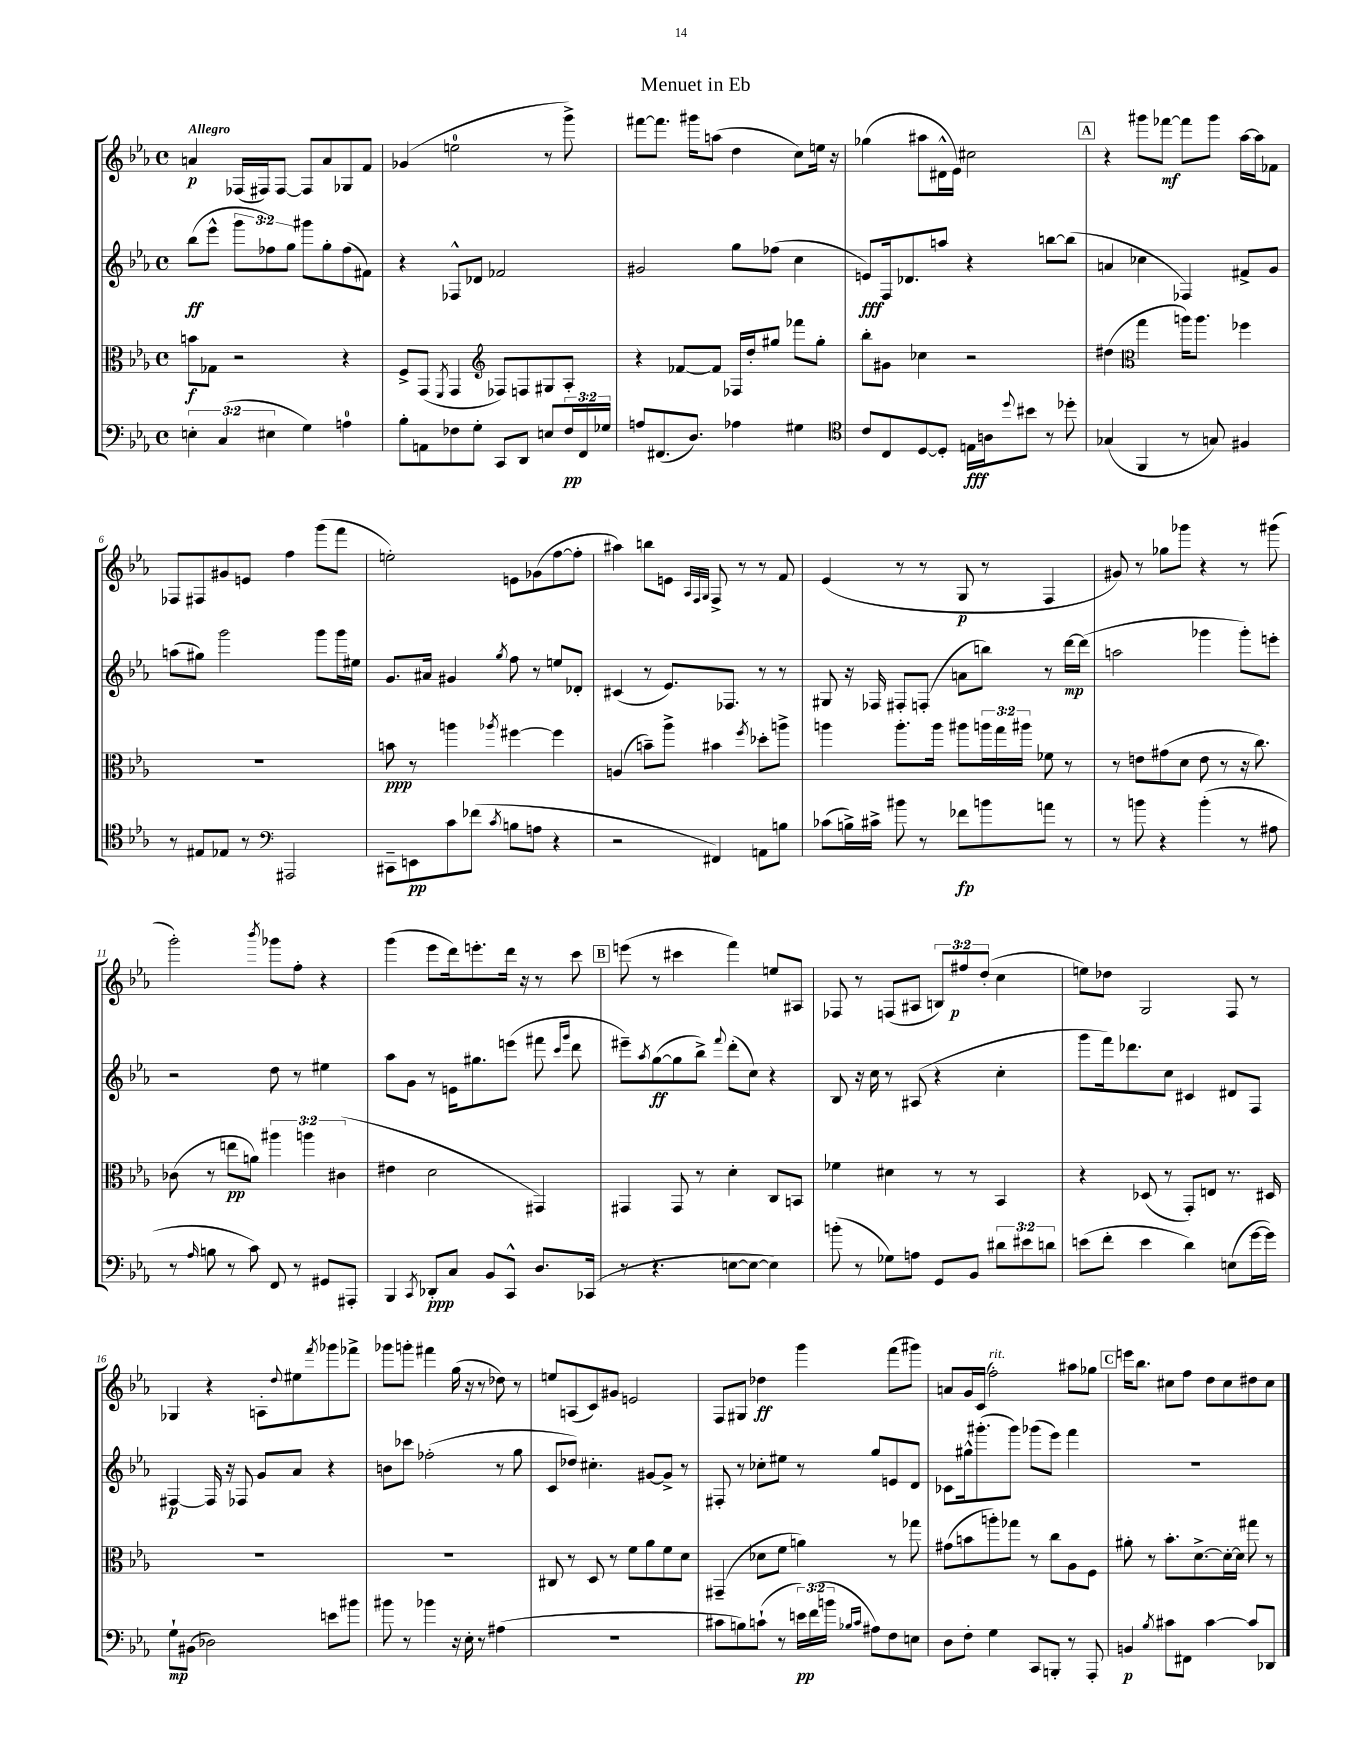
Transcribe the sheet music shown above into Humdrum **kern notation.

**kern	**dynam	**kern	**dynam	**kern	**dynam	**kern	**dynam
*part4	*part4	*part3	*part3	*part2	*part2	*part1	*part1
*staff4	*staff4	*staff3	*staff3	*staff2	*staff2	*staff1	*staff1
*clefF4	*	*clefC3	*	*clefG2	*	*clefG2	*
*k[b-e-a-]	*	*k[b-e-a-]	*	*k[b-e-a-]	*	*k[b-e-a-]	*
*M4/4	*	*M4/4	*	*M4/4	*	*M4/4	*
*met(c)	*	*met(c)	*	*met(c)	*	*met(c)	*
=1	=1	=1	=1	=1	=1	=1	=1
!	!	!	!	!	!	!LO:TX:a:B:t=Allegro	!
6En'\	.	8bn\L	f	(8bb-\L	ff	4an/	p
.	.	8G-X\J	.	8eee-^^\J	.	.	.
(6C/	.	.	.	.	.	.	.
.	.	2r	.	12ggg\L	.	(16F-X/LL	.
.	.	.	.	.	.	16F#X/J)	.
6E#X\	.	.	.	12ff-X\)	.	.	.
.	.	.	.	.	.	[8F#/J	.
.	.	.	.	12gg\J	.	.	.
4G\)	.	.	.	8ggg#X\L	.	8F#/L]	.
.	.	.	.	8gg'\	.	8a/	.
4An\	.	4r	.	(8ff-\	.	8G-X/	.
.	.	.	.	8f#X\J)	.	8f/J	.
=2	=2	=2	=2	=2	=2	=2	=2
8B-'\L	.	8F^/L	.	4r	.	(4g-X/	.
8AAn\	.	(8GG/J	.	.	.	.	.
.	.	8qFF/	.	.	.	.	.
8F-X\	.	4GG/	.	8F-X^^/L	.	2een\	.
8G'\J	.	.	.	8d-X/J	.	.	.
*	*	*clefG2	*	*	*	*	*
8CC/L	.	8F-X/L)	.	2f-X/	.	.	.
8DD/J	.	8Fn/	.	.	.	.	.
8En/L	.	8G#X/	.	.	.	8r	.
24F-/L	pp	8A-'/J	.	.	.	8ggg^\)	.
24FF/	.	.	.	.	.	.	.
24G-X/JJ	.	.	.	.	.	.	.
=3	=3	=3	=3	=3	=3	=3	=3
8An/L	.	4r	.	2g#X/	.	[8fff#X\L	.
(8.FF#X/	.	.	.	.	.	8.fff#\J]	.
.	.	[8f-X/L	.	.	.	.	.
8.D/J)	.	.	.	.	.	16ggg#X\KL	.
.	.	8f-/J]	.	.	.	(8aan\J	.
4A-X\	.	16F-X/LL	.	8gg\L	.	4dd\	.
.	.	16dd'/J	.	.	.	.	.
.	.	8gg#X/J	.	(8ff-X\J	.	.	.
4G#X\	.	8fff-X\L	.	4cc\	.	8cc\L)	.
.	.	8gg#'\J	.	.	.	16een\Jk	.
.	.	.	.	.	.	16r	.
=4	=4	=4	=4	=4	=4	=4	=4
*clefC4	*	*	*	*	*	*	*
8c/L	.	8bb-'\L	.	8en/L)	fff	(4gg-X\	.
8C/	.	8g#X\J	.	16F/k	.	.	.
.	.	.	.	8.d-X/	.	.	.
[8D/	.	4cc-X\	.	.	.	8aa#X\L	.
8D'/J]	.	.	.	8aan/J	.	16d#X^^\L	.
.	.	.	.	.	.	16e-\JJ)	.
16En\LL	fff	2r	.	4r	.	2cc#X\	.
16An\J	.	.	.	.	.	.	.
8qqdd/	.	.	.	.	.	.	.
8b#X\J	.	.	.	.	.	.	.
8r	.	.	.	[8bbn\L	.	.	.
8dd-X'\	.	.	.	(8bb\J]	.	.	.
!!LO:REH:place=s1:t=A
=5	=5	=5	=5	=5	=5	=5	=5
(4G-X/	.	(4dd#X\	.	4an/	.	4r	.
*	*	*clefC3	*	*	*	*	*
4FF/	.	4gg\	.	4cc-X\	.	8ggg#X\L	.
.	.	.	.	.	.	[8fff-X\J	mf
8r	.	16aan\KL)	.	4F-X/)	.	8fff-\L]	.
.	.	8.aa\J	.	.	.	.	.
8Gn/)	.	.	.	.	.	8ggg#\J	.
4F#X/	.	4ff-X\	.	8f#X^/L	.	[16aa-\LL	.
.	.	.	.	.	.	16aa-\J]	.
.	.	.	.	8g/J	.	8f-X\J	.
!!LO:LB:g=z
=6	=6	=6	=6	=6	=6	=6	=6
8r	.	1r	.	(8aan\L	.	8F-X/L	.
8E#X/L	.	.	.	8gg#X\J)	.	8F#X/	.
8E-X/J	.	.	.	2ggg\	.	8g#X/	.
8r	.	.	.	.	.	8en/J	.
*clefF4	*	*	*	*	*	*	*
2AAA#X/	.	.	.	.	.	4ff\	.
.	.	.	.	8ggg\L	.	(8ggg\L	.
.	.	.	.	16ggg\L	.	8fff\J	.
.	.	.	.	16ee#X\JJ	.	.	.
=7	=7	=7	=7	=7	=7	=7	=7
8CC#X~\L	.	8bn\	ppp	8.g/L	.	2een'\)	.
8EEn\	pp	8r	.	.	.	.	.
.	.	.	.	16a#X/Jk	.	.	.
8c\	.	4aan\	.	4g#X/	.	.	.
(8f-X\J	.	.	.	.	.	.	.
8qc/	.	8qaa-X/	.	8qgg/	.	.	.
8Bn\L	.	[4ff#X\	.	8ff\	.	8en\L	.
8An\J	.	.	.	8r	.	(8g-X\	.
4r	.	4ff#\]	.	8een/L	.	[8ff\	.
.	.	.	.	8d-X'/J	.	8ff'\J]	.
=8	=8	=8	=8	=8	=8	=8	=8
2r	.	(4An/	.	(4c#X/	.	4aa#X\)	.
.	.	8bn~\L)	.	8r	.	8bbn\L	.
.	.	8aa-^\J	.	8.e-/L)	.	8en\J	.
.	.	.	.	.	.	32qqA-/LLL	.
.	.	.	.	.	.	32qqF/	.
.	.	.	.	.	.	32qqG/JJJ	.
4FF#X/)	.	4b#X\	.	.	.	8F^/	.
.	.	.	.	8.F-X/J	.	.	.
.	.	.	.	.	.	8r	.
.	.	8qff/	.	.	.	.	.
8AAn\L	.	8dd-X'\L	.	8r	.	8r	.
8Bn\J	.	8aan^\J	.	8r	.	8f/	.
=9	=9	=9	=9	=9	=9	=9	=9
(8c-X\L	.	4aan\	.	8G#X/	.	(4e-/	.
16Bn^\L)	.	.	.	16r	.	.	.
16c#X^\JJ	.	.	.	16F-X/	.	.	.
8b#X\	.	8.aa'\L	.	8F#X'/L	.	8r	.
8r	.	.	.	(8Fn'/J	.	8r	.
.	.	16aa\Jk	.	.	.	.	.
8f-X\L	fp	8aa#X\L	.	8an\L	.	8G/	p
8bn\	.	24aan\L	.	8bbn\J)	.	8r	.
.	.	24gg\	.	.	.	.	.
.	.	24aa#X\JJ	.	.	.	.	.
8an\J	.	8f-X\	.	8r	.	4F/	.
8r	.	8r	.	[16ddd\LL	mp	.	.
.	.	.	.	(16ddd\JJ]	.	.	.
=10	=10	=10	=10	=10	=10	=10	=10
8r	.	8r	.	2aan\	.	8g#X/)	.
8bn\	.	8en\L	.	.	.	8r	.
4r	.	(8g#X\	.	.	.	8gg-X\L	.
.	.	8d\J	.	.	.	8ggg-X\J	.
(4b'\	.	8e\	.	4ggg-X\	.	4r	.
.	.	8r	.	.	.	.	.
8r	.	16r	.	8ggg-'\L)	.	8r	.
.	.	8.cc\)	.	.	.	.	.
8A#X\	.	.	.	8eeen'\J	.	(8ggg#X\	.
!!LO:LB:g=z
=11	=11	=11	=11	=11	=11	=11	=11
8r	.	(8c-X\	.	2r	.	2ggg'\)	.
16qqA-/	.	.	.	.	.	.	.
8Bn\	.	8r	.	.	.	.	.
8r	.	8een\L	pp	.	.	.	.
8c\)	.	8an\J)	.	.	.	.	.
.	.	.	.	.	.	8qbbb-/	.
8FF/	.	6aa#X\	.	8dd\	.	8ggg-X\L	.
8r	.	.	.	8r	.	8ff'\J	.
.	.	6aan\	.	.	.	.	.
8GG#X/L	.	.	.	4ee#X\	.	4r	.
.	.	(6c#X\	.	.	.	.	.
8AAA#X'/J	.	.	.	.	.	.	.
=12	=12	=12	=12	=12	=12	=12	=12
4BBB-/	.	4e#X\	.	8aa-\L	.	(4ggg\	.
.	.	.	.	8g\J	.	.	.
8qCC/	.	.	.	.	.	.	.
8DD-X'/L	ppp	2d\	.	8r	.	8eee-\L	.
8C/J	.	.	.	16en\KL	.	16ddd\k)	.
.	.	.	.	8.gg#X\	.	8.eeen'\	.
8BB-/L	.	.	.	.	.	.	.
8CC^^/J	.	.	.	(8eeen\J	.	16ddd\Jk	.
.	.	.	.	.	.	16r	.
8.D/L	.	4GG#X/)	.	8fff#X\	.	8r	.
.	.	.	.	16qqccc/LL	.	.	.
.	.	.	.	16qqggg/JJ	.	.	.
.	.	.	.	8ddd\	.	8ccc\	.
(16CC-X/Jk	.	.	.	.	.	.	.
!!LO:REH:place=s1:t=B
=13	=13	=13	=13	=13	=13	=13	=13
8r	.	4GG#X/	.	8eee#X~\L)	.	(8eeen\	.
.	.	.	.	8qaa-/	.	.	.
4.r	.	.	.	([8gg\	ff	8r	.
.	.	8GG#/	.	8gg\]	.	4ccc#X\	.
.	.	8r	.	8bb-^\J)	.	.	.
.	.	.	.	8qqfff/	.	.	.
[8En\L	.	4d'\	.	(8ddd'\L	.	4fff\)	.
8E\J_	.	.	.	8cc\J)	.	.	.
4E\])	.	8C/L	.	4r	.	8een/L	.
.	.	8BBn/J	.	.	.	8A#X/J	.
=14	=14	=14	=14	=14	=14	=14	=14
(8bn'\	.	4f-X\	.	8B-/	.	8F-X/	.
8r	.	.	.	16r	.	8r	.
.	.	.	.	16cc\	.	.	.
8G-X\L)	.	4d#X\	.	8r	.	(8Fn/L	.
8An\J	.	.	.	(8A#X/	.	8A#X/J	.
8GG/L	.	8r	.	4r	.	12Bn/L)	.
.	.	.	.	.	.	12ff#X/	p
8BB-/J	.	8r	.	.	.	.	.
.	.	.	.	.	.	(12dd'/J	.
12d#X\L	.	4BB-/	.	4cc'\	.	4cc\	.
12e#X\	.	.	.	.	.	.	.
12dn\J	.	.	.	.	.	.	.
=15	=15	=15	=15	=15	=15	=15	=15
(8en\L	.	4r	.	8ggg\L	.	8een\L)	.
8f'\J	.	.	.	16fff\k)	.	8dd-X\J	.
.	.	.	.	8.ddd-X\	.	.	.
4e\	.	(8D-X/	.	.	.	2G/	.
.	.	8r	.	8cc\J	.	.	.
4d\)	.	8GG'/L)	.	4c#X/	.	.	.
.	.	8En/J	.	.	.	.	.
(8En\L	.	8.r	.	8d#X/L	.	8F/	.
[16g\L	.	.	.	8F/J	.	8r	.
16g\JJ])	.	16D#X/	.	.	.	.	.
!!LO:LB:g=z
=16	=16	=16	=16	=16	=16	=16	=16
8G`\L	mp	1r	.	[4F#X/	p	4G-X/	.
(8BB#X\J	.	.	.	.	.	.	.
2D-X\)	.	.	.	16F#/]	.	4r	.
.	.	.	.	16r	.	.	.
.	.	.	.	8F-X/	.	.	.
.	.	.	.	8g/L	.	8An'\L	.
.	.	.	.	.	.	8qqdd/	.
.	.	.	.	8a-/J	.	8ee#X\	.
.	.	.	.	.	.	8qfff/	.
8en\L	.	.	.	4r	.	8ggg-X\	.
8b#X\J	.	.	.	.	.	8fff-X^\J	.
=17	=17	=17	=17	=17	=17	=17	=17
8b#X\	.	1r	.	8bn\L	.	8ggg-X\L	.
8r	.	.	.	8ccc-X\J	.	8gggn'\J	.
4b-X\	.	.	.	(2ff-X'\	.	4fff#X\	.
16r	.	.	.	.	.	(16gg\	.
16E-'\	.	.	.	.	.	16r	.
8r	.	.	.	.	.	8r	.
(4A#X\	.	.	.	8r	.	8dd-X\)	.
.	.	.	.	8gg\	.	8r	.
=18	=18	=18	=18	=18	=18	=18	=18
1r	.	8C#X/	.	8c/L	.	8een/L	.
.	.	8r	.	8dd-X/J)	.	(8An/	.
.	.	8D/	.	4.cc#X'\	.	8c/)	.
.	.	8r	.	.	.	8g#X/J	.
.	.	8f\L	.	.	.	2en/	.
.	.	8a-\	.	[8g#X/L	.	.	.
.	.	8f\	.	8g#^/J]	.	.	.
.	.	8d\J	.	8r	.	.	.
=19	=19	=19	=19	=19	=19	=19	=19
8c#X\L	.	(4GG#X~/	.	8F#X'/	.	8F/L	.
8Bn\)	.	.	.	8r	.	8G#X/J	.
(8cn`\J	.	8d-X\L	.	8cc-X'\L	.	4dd-X\	ff
8r	.	8f\J	.	8ee#X\J	.	.	.
24en\LL)	pp	4an\)	.	8r	.	4ggg\	.
(24f\	.	.	.	.	.	.	.
24bn\JJ	.	.	.	.	.	.	.
16qqB-X/LL	.	.	.	.	.	.	.
16qqc/JJ	.	.	.	.	.	.	.
8A#X\L)	.	.	.	8gg/L	.	.	.
8F\	.	8r	.	8en/	.	(8fff\L	.
8En\J	.	8gg-X\	.	8d/J	.	8ggg#X\J)	.
=20	=20	=20	=20	=20	=20	=20	=20
8D\L	.	(8g#X\L	.	8c-X\L	.	8an/L	.
8F'\J	.	8bn\	.	16gg#X^^\k	.	16g/L	.
.	.	.	.	(8.ggg#X'\	.	(16c/JJ	.
!	!	!	!	!	!	!LO:TX:a:i:t=rit.	!
4G\	.	8aan'\)	.	.	.	2ff'\)	.
.	.	8gg-X\J	.	8ggg#\J)	.	.	.
8CC/L	.	8r	.	(8ggg-X\L	.	.	.
8BBBn'/J	.	8cc\L	.	8eee-\J)	.	.	.
8r	.	8A-\	.	4fff\	.	8aa#X\L	.
8AAA-'/	.	8F\J	.	.	.	8gg-X\J	.
!!LO:REH:place=s1:t=C
=21	=21	=21	=21	=21	=21	=21	=21
4BBn/	p	8a#X'\	.	1r	.	16eeen\KL	.
.	.	.	.	.	.	8.bb-\J	.
.	.	8r	.	.	.	.	.
8qB-/	.	.	.	.	.	.	.
8c#X\L	.	8.b-'\L	.	.	.	8cc#X\L	.
8FF#X\J	.	.	.	.	.	8ff\J	.
.	.	[8.d^\	.	.	.	.	.
[4c#\	.	.	.	.	.	8dd\L	.
.	.	16d'\L_	.	.	.	8cc#\	.
.	.	16d\JJ]	.	.	.	.	.
8c#/L]	.	8gg#X\	.	.	.	8dd#X\	.
8DD-X/J	.	8r	.	.	.	8cc#\J	.
==	==	==	==	==	==	==	==
*-	*-	*-	*-	*-	*-	*-	*-
